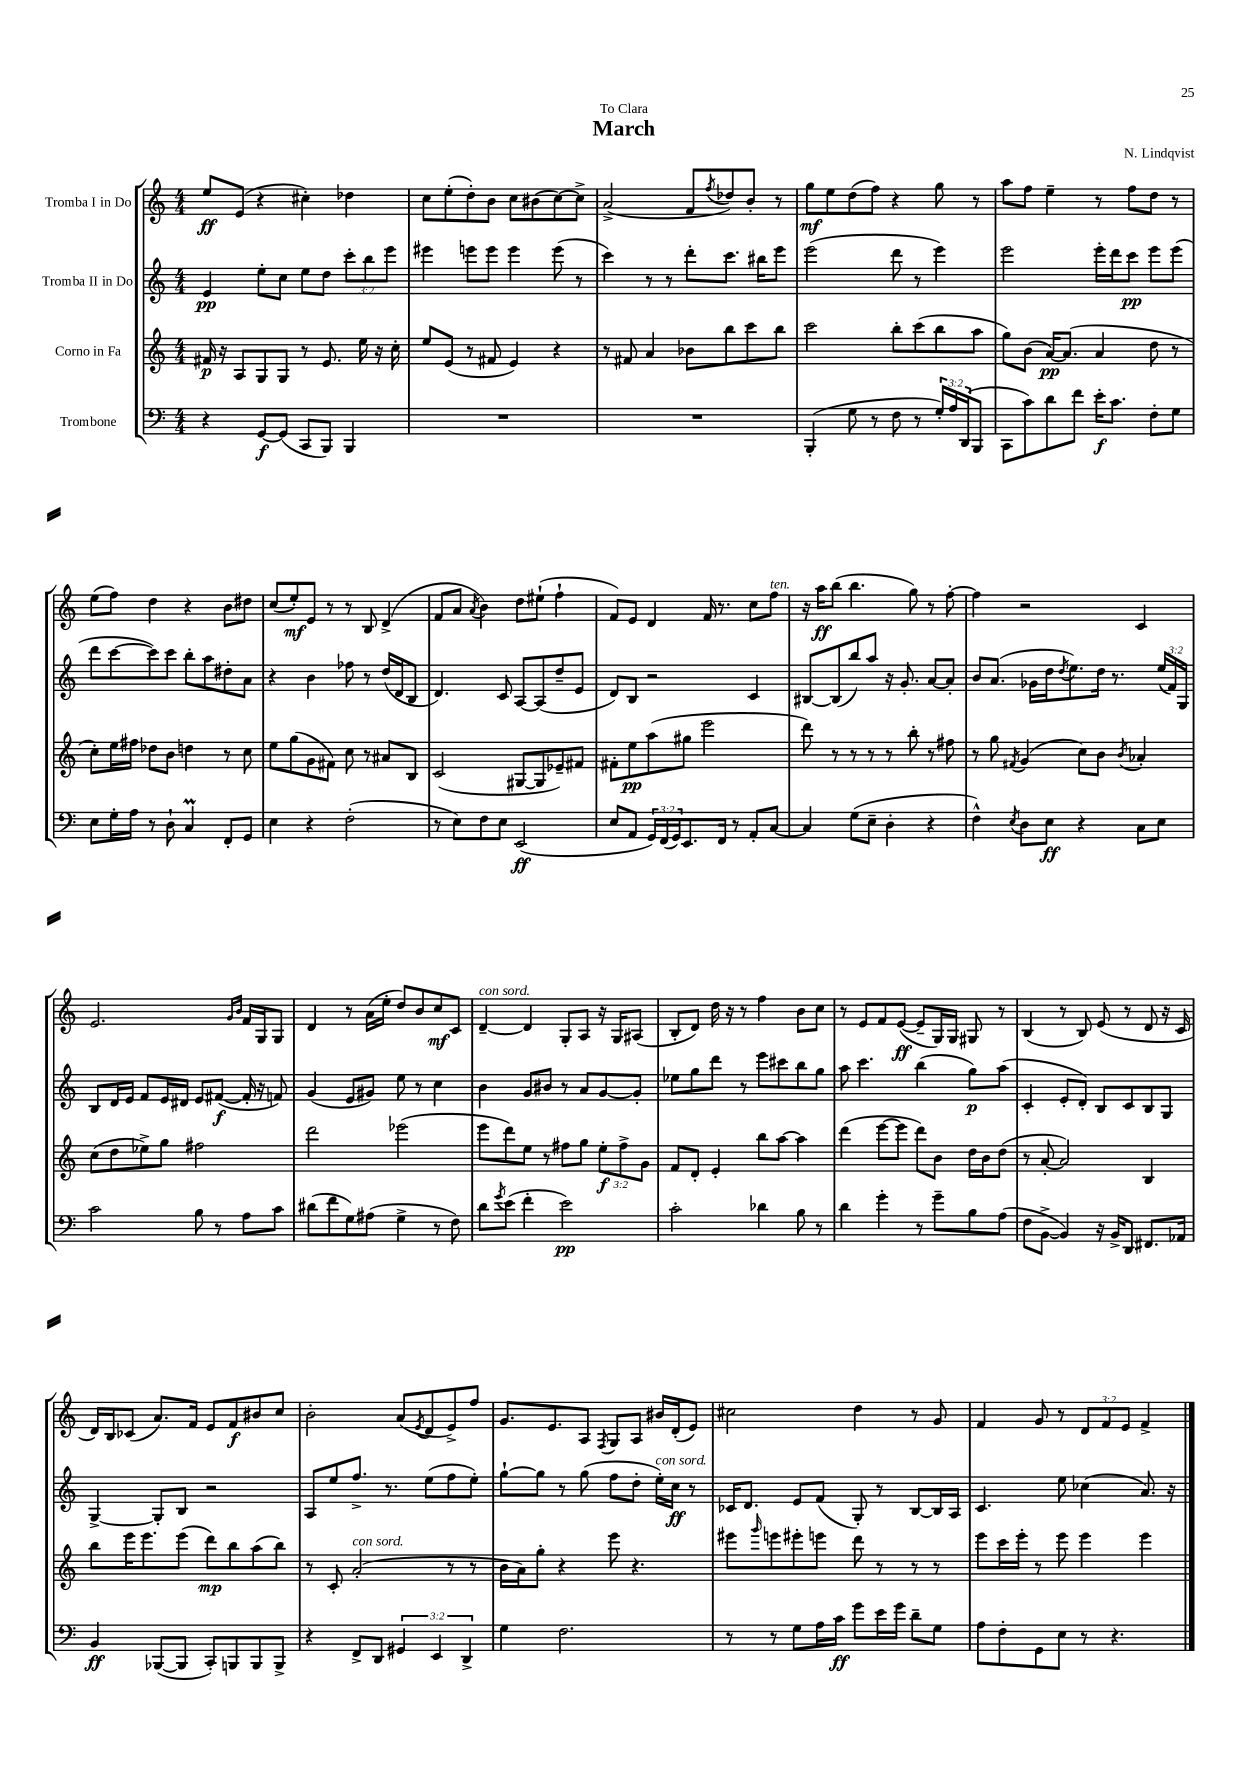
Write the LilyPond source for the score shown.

\header { title = "March" composer = "N. Lindqvist" dedication = "To Clara" }
<<
\new StaffGroup <<
\new Staff = "s0" \with { instrumentName = "Tromba I in Do" } {
    \clef treble \key c \major \numericTimeSignature \time 4/4 \override Staff.TupletNumber.text = #tuplet-number::calc-fraction-text
    e''8\ff e'8( r4 cis''4-.) des''4 |
    c''8 e''8-.( d''8-.) b'8 c''8 bis'8( c''8~) c''8-> |
    a'2->( f'8 \acciaccatura { f''8 } des''8) b'8-. r8 |
    g''8\mf e''8 d''8( f''8) r4 g''8 r8 |
    a''8 f''8 e''4-- r8 f''8 d''8 r8 |
    e''8( f''8) d''4 r4 b'8 dis''8 |
    c''8( e''8-.\mf) e'8 r8 r8 b8 d'4->( |
    f'8 a'8 \acciaccatura { a'8 } b'4) d''8 eis''8-!( f''4-! |
    f'8) e'8 d'4 f'16 r8. c''8 f''8^\markup { \italic "ten." } |
    r16 a''16\ff b''8( b''4. g''8) r8 f''8~-. |
    f''4 r2 c'4 |
    e'2. \grace { g'16 b'16 } f'16 g16 g8 |
    d'4 r8 a'16( e''16-. d''8) b'8 c''8\mf c'8 |
    d'4~--^\markup { \italic "con sord." } d'4 g8-. a8 r16 g16 ais8( |
    b8-. d'8) d''16 r16 r8 f''4 b'8 c''8 |
    r8 e'8 f'8 e'8~\ff( e'8-- g16) g16 gis8 r8 |
    b4( r8 b8) e'8( r8 d'8 r16 c'16 |
    d'16) b16 ces'8( a'8.) f'16 e'8 f'8\f bis'8 c''8 |
    b'2-. a'8( \acciaccatura { e'8 } d'8 e'8->) f''8 |
    g'8. e'8. a8 \acciaccatura { f8 } g8 a8 bis'16 d'16-.( e'8) |
    cis''2 d''4 r8 g'8 |
    f'4 g'8 r8 \tuplet 3/2 { d'8 f'8 e'8 } f'4-> \bar "|." |
}
\new Staff = "s1" \with { instrumentName = "Tromba II in Do" } {
    \clef treble \key c \major \numericTimeSignature \time 4/4 \override Staff.TupletNumber.text = #tuplet-number::calc-fraction-text
    e'4\pp e''8-. c''8 e''8 d''8 \tuplet 3/2 { c'''8-. b''8 e'''8 } |
    eis'''4 e'''8 e'''8 e'''4 e'''8( r8 |
    c'''4) r8 r8 d'''8-. c'''8. bis''16 e'''8 |
    e'''2( d'''8 r8 e'''4) |
    e'''2 e'''16-. d'''16 c'''8\pp e'''8 e'''8( |
    d'''8 c'''8~ c'''8) c'''8 b''8-. a''8 dis''8-. a'8 |
    r4 b'4 fes''8 r8 d''16( d'16 b8 |
    d'4.) c'8 a8~ a8( d''8-- e'8 |
    d'8) b8 r2 c'4 |
    bis8~ bis8( b''8) a''8 r16 g'8.-. a'8~ a'8-. |
    b'8 a'8.( ges'16 d''16 \acciaccatura { d''8 } e''8.) d''16 r8. \tuplet 3/2 { e''16( f'16) g16 } |
    b8 d'16 e'16 f'8 e'16 dis'16 e'8 fis'8~\f( fis'16-. r16 f'8) |
    g'4( e'8 gis'8) e''8 r8 c''4 |
    b'4 g'8 bis'8 r8 a'8 g'8~ g'8-. |
    ees''8 g''8 d'''8 r8 e'''8 cis'''8 b''8 g''8 |
    a''8 c'''4. b''4( g''8\p) a''8( |
    c'4-. e'8-. d'8-.) b8 c'8 b8 g8 |
    g4~-> g8-. b8 r2 |
    a8 e''8 f''8.-> r8. e''8( f''8 e''8-.) |
    g''8~-! g''8 r8 g''8( f''8 d''8-. e''16-.^\markup { \italic "con sord." }) c''16\ff r8 |
    ces'16 d'8. e'8 f'8( g8-.) r8 b8~ b16 a16 |
    c'4. e''8 ces''4( a'8.) r16 \bar "|." |
}
\new Staff = "s2" \with { instrumentName = "Corno in Fa" } {
    \clef treble \key c \major \numericTimeSignature \time 4/4 \override Staff.TupletNumber.text = #tuplet-number::calc-fraction-text
    fis'16\p r16 a8 g8 g8 r8 e'8. e''16 r16 c''16-. |
    e''8 e'8( r8 fis'8 e'4) r4 |
    r8 fis'8 a'4 bes'8 b''8 c'''8 b''8 |
    c'''2 b''8-. c'''8( b''8 a''8 |
    g''8) b'8( a'16~\pp) a'8.( a'4 d''8 r8 |
    c''8-.) e''16 fis''16 des''8 b'8 d''4 r8 c''8 |
    e''8 g''8( g'8 fis'8) c''8 r8 ais'8 b8 |
    c'2( gis8~ gis8 ees'8--) fis'8 |
    fis'8-. e''8\pp a''8( gis''8 e'''2 |
    d'''8) r8 r8 r8 r8 b''8-. r8 fis''8 |
    r8 g''8 \acciaccatura { fis'8 } g'4( c''8) b'8 \acciaccatura { b'8 } aes'4-. |
    c''8( d''8 ees''8->) g''8 fis''2 |
    d'''2 ees'''2( |
    e'''8 d'''8) e''8 r8 fis''8 g''8 \tuplet 3/2 { e''8-.\f fis''8-> g'8 } |
    f'8 d'8-. e'4-. b''8 a''8~ a''4 |
    d'''4( e'''8~ e'''8 d'''8) b'8 d''16 b'16 d''8( |
    r8 a'8~-. a'2) b4 |
    b''8 e'''16 e'''8. e'''8( d'''8\mp) b''8 a''8( b''8) |
    r8 c'8-. a'2-.^\markup { \italic "con sord." }( r8 r8 |
    b'16 a'16) g''8-. r4 e'''8 r4. |
    eis'''8 \grace { g'''16 } e'''8 eis'''8-. e'''8 d'''8 r8 r8 r8 |
    e'''8 c'''16 e'''16-. r8 e'''8 e'''4 e'''4 \bar "|." |
}
\new Staff = "s3" \with { instrumentName = "Trombone" } {
    \clef bass \key c \major \numericTimeSignature \time 4/4 \override Staff.TupletNumber.text = #tuplet-number::calc-fraction-text
    r4 g,8~\f g,8( c,8 b,,8) b,,4 |
    R1 |
    R1 |
    b,,4-.( g8 r8 f8 r8 \tuplet 3/2 { g16-.) a16 d,16( } b,,8 |
    c,8 c'8) d'8 f'8 e'16-.\f c'8. f8-. g8 |
    e8 g16-. a16 r8 d8-! c4\prall f,8-. g,8 |
    e4 r4 f2-.( |
    r8 e8) f8 e8 e,2\ff( |
    e8 a,8 \tuplet 3/2 { g,16) f,16( g,16) } e,8. f,16 r8 a,8-. c8~ |
    c4 g8( e8-- d4-. r4 |
    f4-^) \acciaccatura { e8 } d8 e8\ff r4 c8 e8 |
    c'2 b8 r8 a8 c'8 |
    dis'8( f'8 g8) ais8( g4-> r8 f8) |
    d'8 \acciaccatura { g'8 } e'8( f'4-. e'2\pp) |
    c'2-. des'4 b8 r8 |
    d'4 g'4-. r8 g'8-- b8 a8( |
    f8 b,8~-> b,4) r16 b,16-> d,8 fis,8. aes,16 |
    b,4\ff bes,,8~( bes,,8 c,8-.) b,,8 b,,8 b,,8-> |
    r4 f,8-> d,8 \tuplet 3/2 { gis,4 e,4 d,4-> } |
    g4 f2. |
    r8 r8 g8 a16 c'16\ff g'8 e'16 g'16 d'8-- g8 |
    a8 f8-. g,8 e8 r8 r4. \bar "|." |
}
>>
>>
\layout { \context { \Score \remove "Bar_number_engraver" } }
